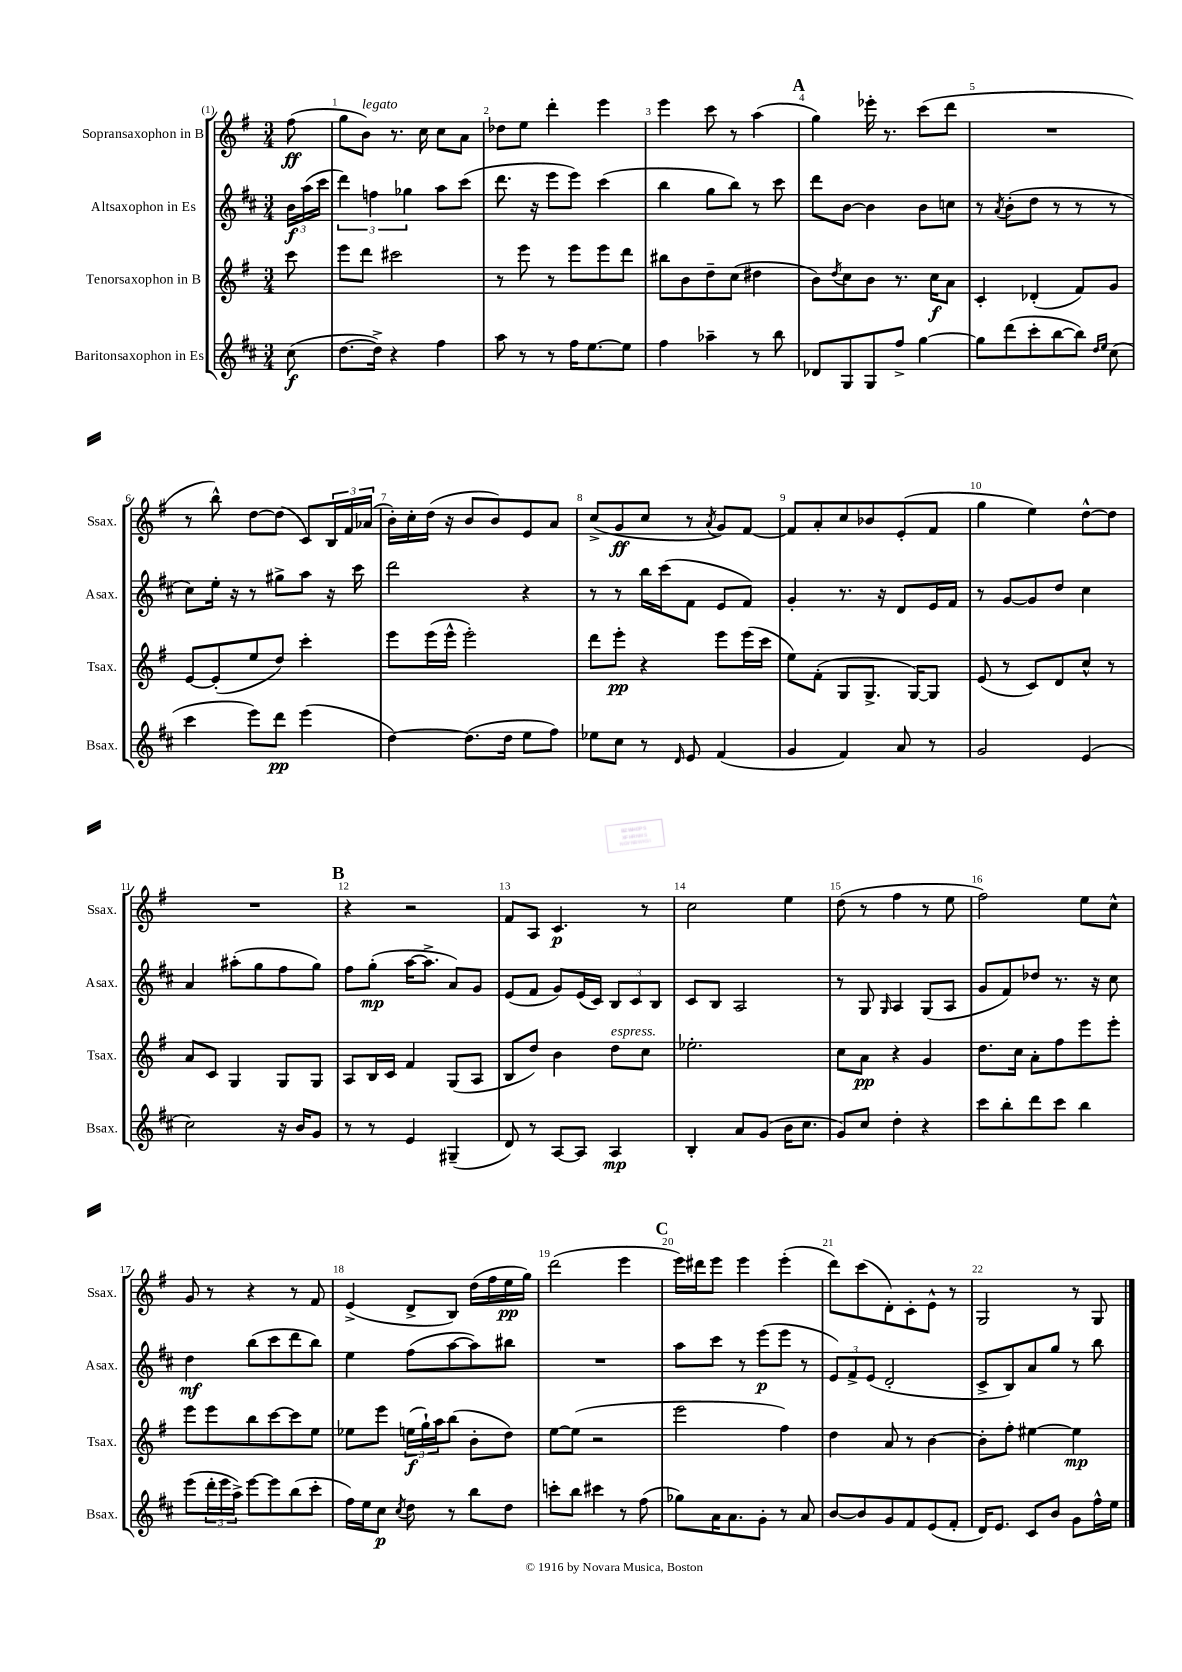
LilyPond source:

<<
\new StaffGroup <<
\new Staff = "s0" \with { instrumentName = "Sopransaxophon in B" shortInstrumentName = "Ssax." } {
    \clef treble \key g \major \numericTimeSignature \time 3/4 \partial 8
    fis''8\ff( |
    g''8 b'8^\markup { \italic "legato" }) r8. c''16 c''8 a'8 |
    des''8 e''8 d'''4-. e'''4 |
    e'''4 c'''8 r8 a''4( |
    \mark \markup { \bold "A" } g''4) ees'''16-. r8. c'''8( d'''8 |
    R2. |
    r8 b''8-^) d''8~ d''8( c'8) \tuplet 3/2 { b16 fis'16 aes'16( } |
    b'16-.) c''16-. d''16( r16 b'8 b'8) e'8 a'8 |
    c''8->( g'8\ff c''8 r8 \acciaccatura { a'8 } g'8) fis'8~ |
    fis'8 a'8-. c''8 bes'8 e'8-.( fis'8 |
    g''4 e''4) d''8~-^ d''8 |
    R2. |
    \mark \markup { \bold "B" } r4 r2 |
    fis'8 a8 c'4.\p r8 |
    c''2 e''4 |
    d''8( r8 fis''4 r8 e''8 |
    fis''2) e''8 c''8-^ |
    g'8 r8 r4 r8 fis'8 |
    e'4->( d'8-> b8) d''16( fis''16 e''16\pp g''16) |
    d'''2( e'''4 |
    \mark \markup { \bold "C" } e'''16) dis'''16 e'''8 e'''4 e'''4-.( |
    d'''8) c'''8( d'8-.) c'8-. e'8-^ r8 |
    g2 r8 g8 \bar "|." |
}
\new Staff = "s1" \with { instrumentName = "Altsaxophon in Es" shortInstrumentName = "Asax." } {
    \clef treble \key d \major \numericTimeSignature \time 3/4 \partial 8
    \tuplet 3/2 { b'16\f a''16( cis'''16 } |
    \tuplet 3/2 { d'''4) f''4 ges''4 } a''8 cis'''8( |
    d'''8. r16 e'''8 e'''8) cis'''4( |
    b''4 g''8 b''8) r8 cis'''8 |
    \mark \markup { \bold "A" } d'''8 b'8~ b'4 b'8 c''8 |
    r8 \acciaccatura { a'8 } b'8-.( d''8 r8 r8 r8 |
    cis''8) e''16-. r16 r8 gis''8-> a''8 r16 cis'''16 |
    d'''2 r4 |
    r8 r8 b''16 cis'''16( fis'8 e'8 fis'8) |
    g'4-. r8. r16 d'8 e'16 fis'16 |
    r8 g'8~ g'8 d''8 cis''4 |
    a'4 ais''8-.( g''8 fis''8 g''8) |
    \mark \markup { \bold "B" } fis''8 g''8-.\mp( a''16~ a''8.-> a'8) g'8 |
    e'8( fis'8 g'8) e'16( cis'16) \tuplet 3/2 { b8 cis'8 b8 } |
    cis'8 b8 a2 |
    r8 g8 \grace { g16 } a4 g8( a8 |
    g'8 fis'8) des''8 r8. r16 cis''8 |
    d''4\mf b''8( cis'''8 d'''8 b''8) |
    e''4 fis''8( a''8~ a''8) bis''8 |
    R2. |
    \mark \markup { \bold "C" } a''8 cis'''8 r8 e'''8\p( e'''8 r8 |
    \tuplet 3/2 { e'8) fis'8-> e'8( } d'2-. |
    cis'8-> b8) a'8 g''8 r8 b''8 \bar "|." |
}
\new Staff = "s2" \with { instrumentName = "Tenorsaxophon in B" shortInstrumentName = "Tsax." } {
    \clef treble \key g \major \numericTimeSignature \time 3/4 \partial 8
    c'''8 |
    e'''8 d'''8 cis'''2 |
    r8 e'''8 r8 e'''8 e'''8 d'''8 |
    bis''8 b'8 d''8-- c''8( dis''4 |
    \mark \markup { \bold "A" } b'8) \acciaccatura { d''8 } c''8 b'8 r8. c''16\f a'8 |
    c'4-. des'4-.( fis'8) g'8 |
    e'8~ e'8-.( e''8 d''8) c'''4-. |
    e'''8 e'''16( e'''16-^ e'''2-.) |
    d'''8 e'''8-.\pp r4 e'''8 e'''16( c'''16 |
    e''8) fis'8-.( g8 g8.-> g16~) g8 |
    e'8( r8 c'8) d'8 c''8-^ r8 |
    a'8 c'8 g4 g8 g8 |
    \mark \markup { \bold "B" } a8 b16 c'16 fis'4 g8( a8 |
    b8 d''8) b'4 d''8^\markup { \italic "espress." } c''8 |
    ees''2.-. |
    c''8 a'8\pp r4 g'4 |
    d''8. c''16 a'8-. fis''8 e'''8 e'''8-. |
    e'''8 e'''8 b''8 c'''8~ c'''8 e''8 |
    ees''8 e'''8 \tuplet 3/2 { e''16\f( g''16-!) a''16 } b''8( b'8-. d''8) |
    e''8~ e''8( r2 |
    \mark \markup { \bold "C" } e'''2 fis''4) |
    d''4 a'8 r8 b'4~ |
    b'8-. fis''8-. eis''4~ eis''4\mp \bar "|." |
}
\new Staff = "s3" \with { instrumentName = "Baritonsaxophon in Es" shortInstrumentName = "Bsax." } {
    \clef treble \key d \major \numericTimeSignature \time 3/4 \partial 8
    cis''8\f( |
    d''8.~ d''16->) r4 fis''4 |
    a''8 r8 r8 fis''16 e''8.~ e''8 |
    fis''4 aes''4-- r8 b''8 |
    \mark \markup { \bold "A" } des'8 g8 g8 fis''8-> g''4~ |
    g''8 d'''8( cis'''8-. b''8~ b''8) \grace { d''16 e''16 } cis''8( |
    cis'''4 e'''8) d'''8\pp e'''4( |
    d''4~) d''8.( d''16 e''8 fis''8) |
    ees''8 cis''8 r8 \grace { d'16 } e'8 fis'4( |
    g'4 fis'4) a'8 r8 |
    g'2 e'4( |
    cis''2) r16 b'16 g'8 |
    \mark \markup { \bold "B" } r8 r8 e'4 gis4--( |
    d'8) r8 a8~ a8 a4\mp |
    b4-. a'8 g'8( b'16 cis''8. |
    g'8) cis''8 d''4-. r4 |
    cis'''8 b''8-. d'''8 cis'''8 b''4 |
    e'''8( \tuplet 3/2 { d'''16-. e'''16 a''16->) } e'''8~ e'''8 b''8( cis'''8-. |
    fis''16) e''16 cis''8\p \acciaccatura { cis''8 } d''8 r8 b''8 d''8 |
    c'''8-. b''8 cis'''4 r8 fis''8( |
    \mark \markup { \bold "C" } ges''8) a'16 a'8. g'8-. r8 a'8 |
    b'8~ b'8 g'8 fis'8 e'8( fis'8-. |
    d'16) e'8. cis'8 b'8 g'8 fis''16-^ e''16 \bar "|." |
}
>>
>>
\layout { \context { \Score \override BarNumber.break-visibility = ##(#f #t #t) barNumberVisibility = #all-bar-numbers-visible } }
